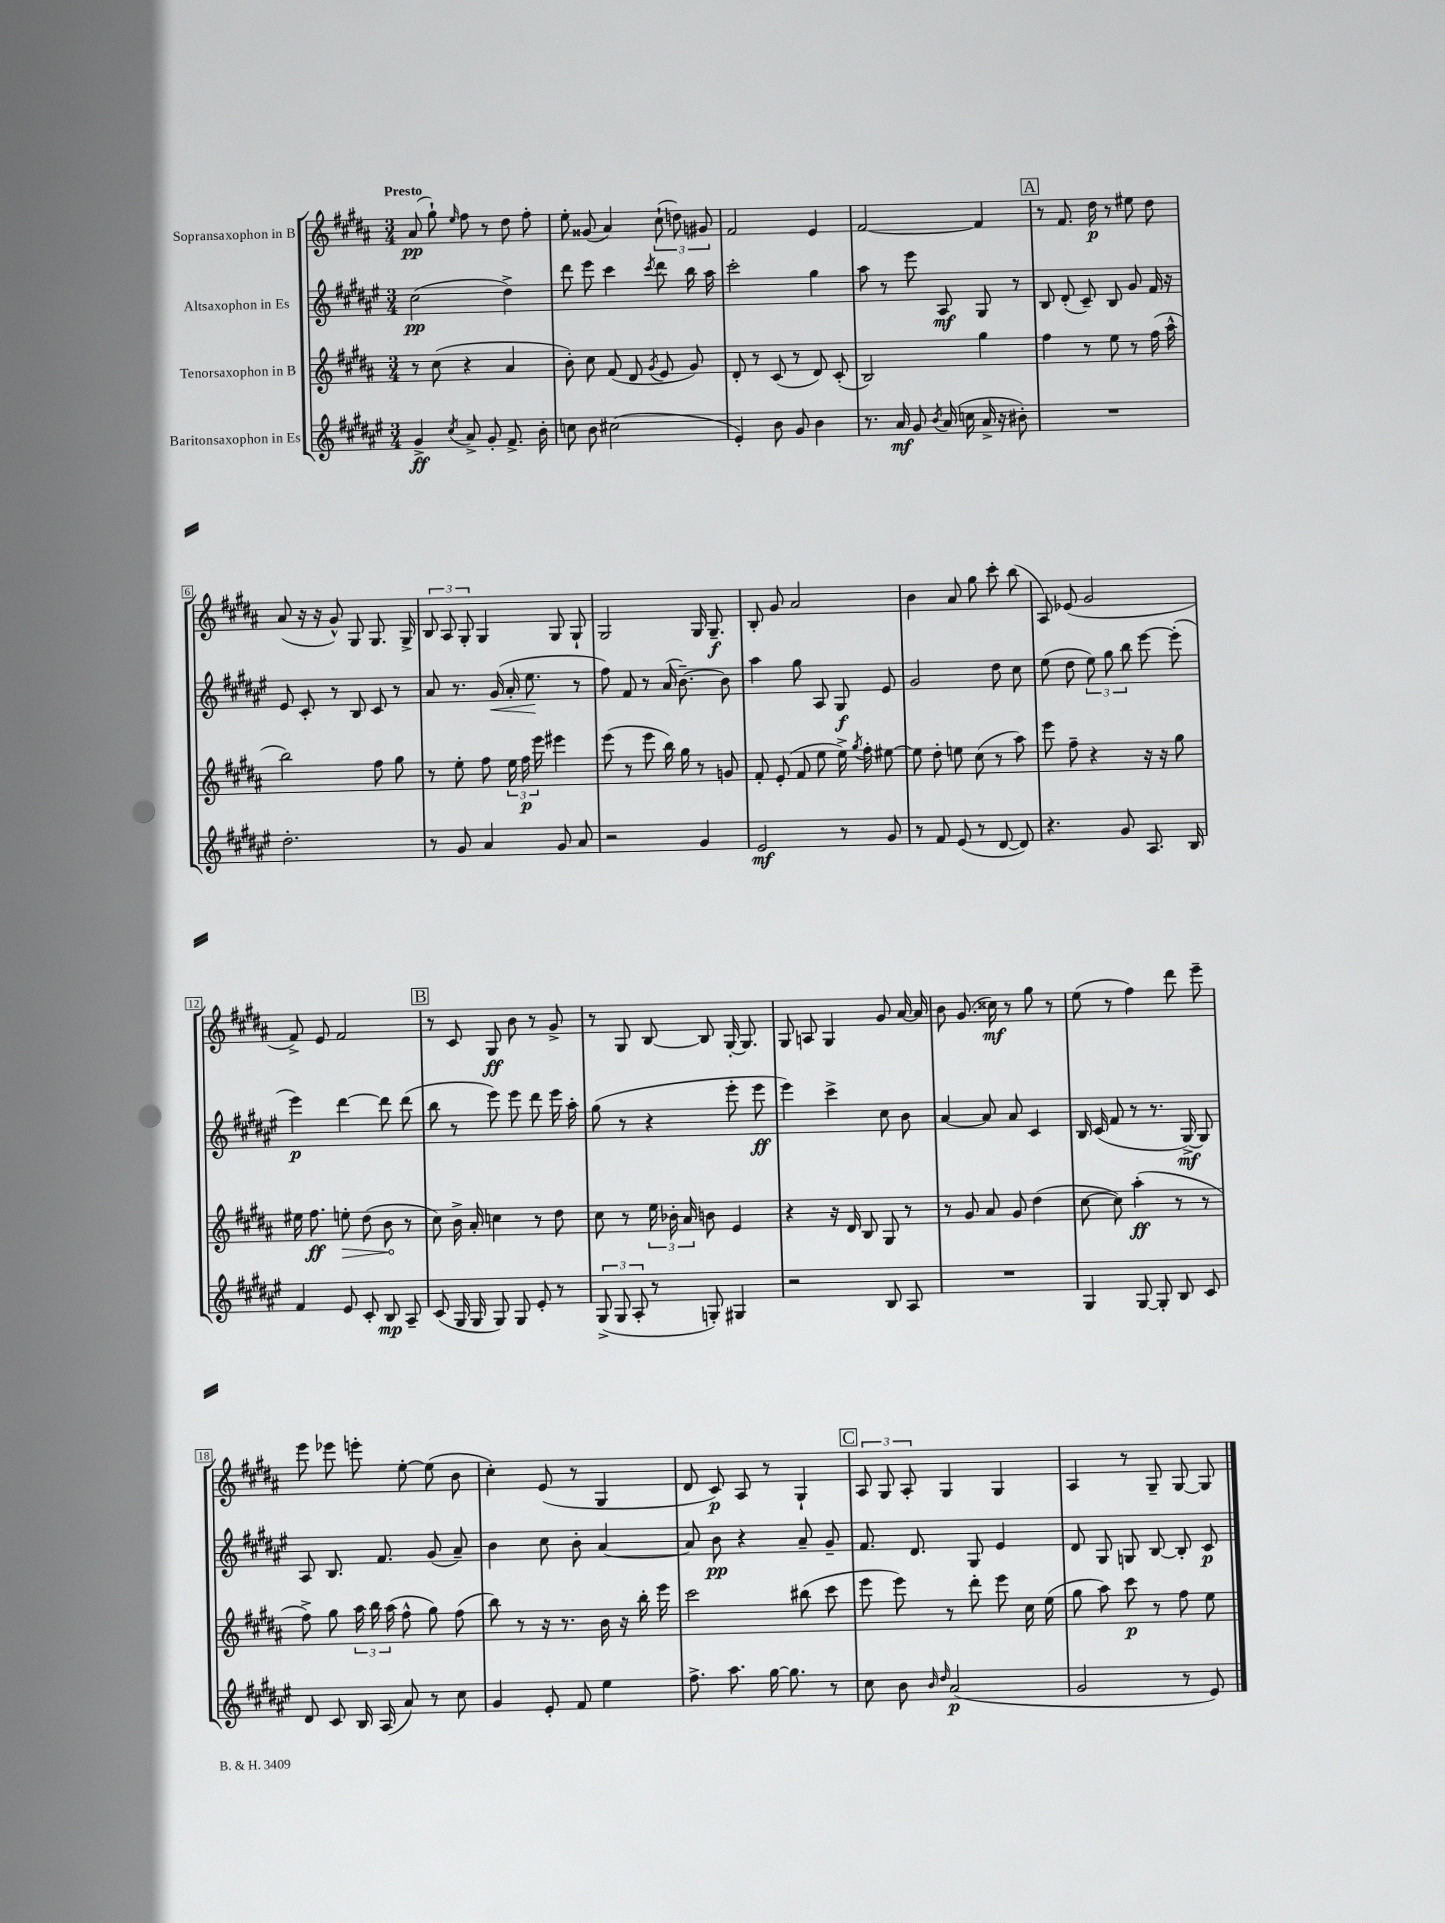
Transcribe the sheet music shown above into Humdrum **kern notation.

**kern	**kern	**kern	**kern
*staff4	*staff3	*staff2	*staff1
*clefG2	*clefG2	*clefG2	*clefG2
*k[f#c#g#d#a#e#]	*k[f#c#g#d#a#]	*k[f#c#g#d#a#e#]	*k[f#c#g#d#a#]
*M3/4	*M3/4	*M3/4	*M3/4
4g#^	8r	(2cc#	(8a#
.	(8cc#	.	8gg#`)
8qcc#	.	.	16qqee
8a#^	4r	.	8ff#
8g#'	.	.	8r
8.f#^	4a#	4dd#^)	8dd#
.	.	.	8ff#'
16b'	.	.	.
=	=	=	=
8cc	8b')	8ddd#	8ee'
8b	8cc#	8eee#	(8g##
(2cc#	(8f#	4ccc#	4a#)
.	8d#	.	.
.	8qg#	8qccc#	.
.	8e	8ddd#	(12cc#`
.	.	.	12dd)
.	8g#)	16bb	.
.	.	.	12g#
.	.	16aa#	.
=	=	=	=
4e#')	8d#'	2ccc#'	2f#
.	8r	.	.
8b	(8c#	.	.
8g#	8r	.	.
4b	8d#)	4gg#	4e
.	(8c#'	.	.
=	=	=	=
8.r	2B)	8aa#	[2f#
.	.	8r	.
16a#	.	.	.
8g#	.	8eee#	.
8qb	.	.	.
(16a#	.	8A#	.
16cc	.	.	.
16a#^	4gg#	8G#	4f#]
16r	.	.	.
8b#')	.	8r	.
=	=	=	=
2.r	4ff#	8B	8r
.	.	(8d#'	8.f#
.	8r	8c#~)	.
.	.	.	16dd#
.	8ee	8B	8r
.	8r	8g#	8ee#
.	(16ff#	16f#	8dd#
.	16aa#^^	16r	.
=	=	=	=
2.dd#'	2bb)	8e#	(8a#
.	.	8c#'	16r
.	.	.	16r
.	.	8r	8g#^^)
.	.	8B	8G#
.	8ff#	8c#	8.G#
.	8gg#	8r	.
.	.	.	16G#^
=	=	=	=
8r	8r	8a#	12B
.	.	.	12A#
8g#	8ee'	8.r	.
.	.	.	12G#'
4a#	8ff#	.	4G#
.	.	(16g#	.
.	24ee	16a#'	.
.	24ff#	.	.
.	.	8.ee#	.
.	24eee	.	.
8g#	4eee#	.	8G#
8a#	.	8r	8G#`
=	=	=	=
2r	(8eee	8ff#)	2G#
.	8r	8f#	.
.	8eee	8r	.
.	16bb)	(16a#	.
.	16gg#	[8.b~)	.
4g#	8r	.	16G#
.	.	.	8.G#~
.	8g	8b]	.
=	=	=	=
2e#	8f#'	4aa#	8B'
.	(8e'	.	8g#
.	8f#	8gg#	2a#
.	8ee	8A#	.
8r	16ee^)	8G#	.
.	8qgg#	.	.
.	16ff#'	.	.
8g#	[8ee#	8e#	.
=	=	=	=
8r	8ee#]	2g#	4b
8f#	8dd#'	.	.
(8e#	8ee	.	8a#
8r	(8cc#	.	8gg#
[8d#	8r	8dd#	8ccc#'
8d#])	8aa#)	8cc#	(8bb
=	=	=	=
4.r	8eee	(8ee#	8A#)
.	8ff#~	8dd#	(8e-
.	4r	12ee#)	2g#
.	.	12gg#	.
8g#	.	.	.
.	.	12bb	.
8.A#	16r	[8eee#	.
.	16r	.	.
.	8gg#	(8eee#']	.
16B	.	.	.
=	=	=	=
4f#	16ee#	4eee#)	8f#^)
.	8.ff#	.	.
.	.	.	8e
8e#	8ee'	[4ddd#	2f#
8c#'	(8dd#	.	.
8B	8b	8ddd#]	.
8A#~	8r	(8ddd#	.
=	=	=	=
(8c#	8cc#)	8bb	8r
16G#	16b^	8r	8c#
16G#	16a#'	.	.
8G#)	4cc	8eee#)	8G#
8G#	.	8eee#	8b
8e#'	8r	8ddd#	8r
8r	8dd#	16eee#	8g#^
.	.	16aa#'	.
=	=	=	=
(12G#^	8cc#	(8gg#	8r
12G#	.	.	.
.	8r	8r	8G#
12A#'	.	.	.
8r	24ee	4r	[8B
.	24b-'	.	.
.	24a#	.	.
8G')	8b	.	8B]
4G#	4e	8eee#'	[16G#'
.	.	.	8.G#]
.	.	8eee#	.
=	=	=	=
2r	4r	4eee#)	8G#
.	.	.	8A
.	16r	4ccc#^	4G#
.	16d#	.	.
.	8B	.	.
8B	8G#	8cc#	8g#
8A#	8r	8b	[16a#
.	.	.	16a#]
=	=	=	=
2.r	8r	[4a#	8b
.	8g#	.	(8.g#
.	8a#	8a#]	.
.	.	.	16cc##)
.	8g#	8a#	8r
.	(4dd#	4c#	8gg#
.	.	.	8r
=	=	=	=
4G#	[8cc#	16B	(8ee
.	.	(16c#	.
.	8cc#])	8f#	8r
[8G#	(4aa#'	8r	4ff#)
8G#']	.	8.r	.
8B	8r	.	8ddd#
.	.	[16G#^)	.
8c#	8r	8G#]	8eee~
=	=	=	=
8d#	8ff#^)	8A#	8eee
8c#	8gg#	8.B	8eee-
16B	24aa#	.	8eee'
.	24bb	.	.
(16A#	.	8.f#	.
.	(24aa#	.	.
8a#)	8ff#^^	.	[8ee'
8r	8gg#)	(8g#	(8ee]
8cc#	(8ff#	8a#~)	8b
=	=	=	=
4g#	8bb)	4b	4cc#')
.	8r	.	.
8e#'	16r	8cc#	(8e
.	8.r	.	.
8f#	.	8b'	8r
4ee#	16b	[4a#	4G#
.	16r	.	.
.	16bb'	.	.
.	16eee	.	.
=	=	=	=
8.ff#^	2ccc#	8a#]	8d#
.	.	8b	8c#)
8.aa#	.	.	.
.	.	4r	8A#
[16gg#	.	.	8r
8.gg#]	.	.	.
.	(8bb#	8a#~	4G#`
8r	8ccc#	8g#~	.
=	=	=	=
8cc#	8eee	8.f#	12A#
.	.	.	12G#
8b	8eee)	.	.
.	.	.	12A#'
.	.	8.d#	.
16qqb	.	.	.
16qqdd#	.	.	.
(2a#	8r	.	4G#
.	8ddd#'	8G#	.
.	8eee	4e#	4G#
.	16cc#	.	.
.	(16ee	.	.
=	=	=	=
2g#	8gg#	8d#	4A#
.	8aa#)	8G#	.
.	8ccc#	8G	8r
.	8r	[8B	8G#~
8r	8ff#	8B']	[8G#
8e#)	8ee	8c#	8G#]
==	==	==	==
*-	*-	*-	*-
